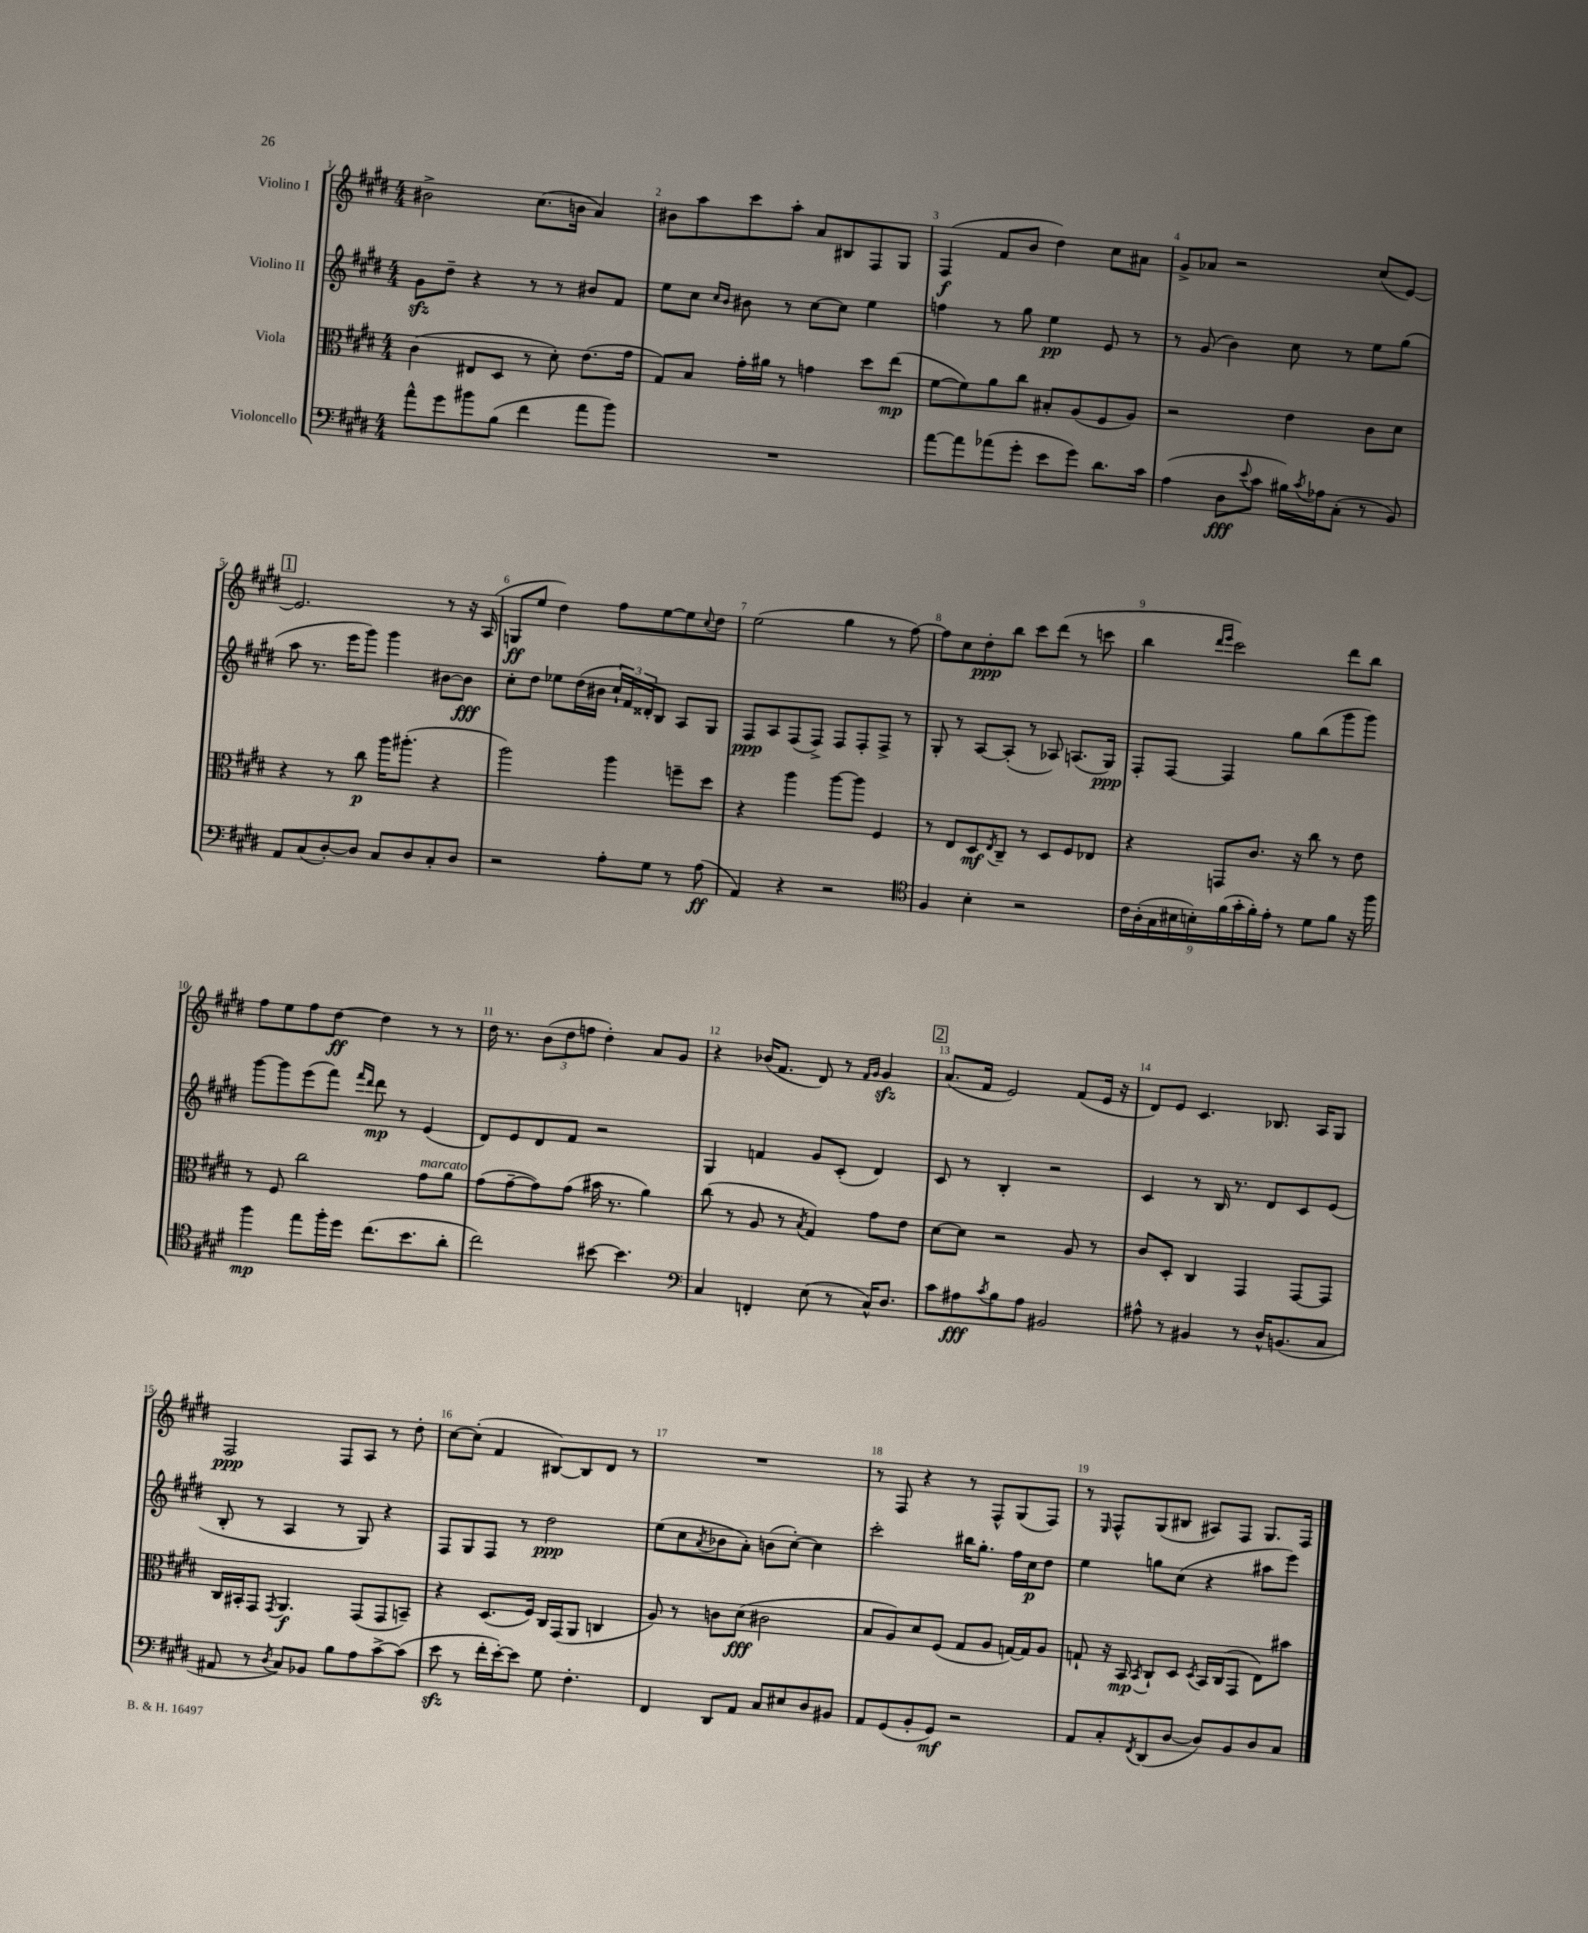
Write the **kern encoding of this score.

**kern	**kern	**kern	**kern
*staff4	*staff3	*staff2	*staff1
*clefF4	*clefC3	*clefG2	*clefG2
*k[f#c#g#d#]	*k[f#c#g#d#]	*k[f#c#g#d#]	*k[f#c#g#d#]
*M4/4	*M4/4	*M4/4	*M4/4
8a^^	(4c#	8g#	2b#^
8g#	.	8dd#~	.
8b#	8E#	4r	.
(8B	8D#	.	.
4f#	8r	8r	(8.cc#
.	8d#')	8r	.
.	.	.	16b
8a	(8.e	8b#	4a)
8b#)	.	8f#	.
.	16g#	.	.
=	=	=	=
1r	8G#)	8ee	8b#
.	8B	8cc#	8aa
.	.	16qqcc#	.
.	.	16qqb	.
.	16g#'	8b#	8ccc#
.	16a#	.	.
.	8r	8r	8aa'
.	4g	[8cc#	8a
.	.	8cc#]	8B#
.	8dd#	4ee	8F#
.	(8ee	.	8G#
=	=	=	=
[8a	[8f#	4ff	(4F#
8a]	8f#])	.	.
(8a-	8a	8r	8f#
8g#'	8cc#	8gg#	8b
8e	8B#'	4ee	4dd#)
8g#)	(8A	.	.
8.d#	8F#	8e	8cc#
.	8A)	8r	8a#
16c#	.	.	.
=	=	=	=
(4A	2r	8r	8g#^
.	.	(8g#	8a-
8D#	.	4b)	2r
8qqe	.	.	.
8c#	.	.	.
16B#)	4e	8cc#	.
8qc#	.	.	.
16A-	.	.	.
(8C#'	.	8r	.
8r	8c#	8ee	(8cc#
8BB)	8d#	(8gg#	[8e)
=	=	=	=
8AA	4r	8aa	2.e]
(8C#	.	8.r	.
[8D#')	8r	.	.
.	.	16eee	.
8D#]	8cc#	8ggg#)	.
8C#	16aa	4ggg#	.
.	(8.aa#'	.	.
8D#	.	.	.
8C#'	4r	[8b#	8r
8D#	.	8b#]	16r
.	.	.	(16A
=	=	=	=
2r	2aa)	8cc#'	8G
.	.	8dd#	8ee
.	.	8ee-	4dd#)
.	.	(16dd#	.
.	.	16b#	.
8A'	4aa	24cc#`	8ff#
.	.	24f#)	.
.	.	24d##'	.
8G#	.	8B	[8ee
8r	8ff~	8A	8ee]
.	.	.	8qqcc#
(8A	8dd#	8G#	8dd#
=	=	=	=
4AA)	4r	8F#	(2ee
.	.	8A	.
4r	4aa	(8F#	.
.	.	8F#^)	.
2r	[8aa	8F#	4gg#
.	8aa]	8F#'	.
.	4F#	8F#^	8r
.	.	8r	[8ff#)
=	=	=	=
*clefC4	*	*	*
4F#	8r	8G#'	8ff#]
.	8E	8r	8cc#
4B'	8D#	[8A	8dd#'
.	8qE	.	.
.	8C#~	(8A']	8bb
2r	8r	8r	8ccc#
.	8D#	8A-)	(8ddd#
.	8F#	(8.A	8r
.	8E-	.	8ccc
.	.	16G#)	.
=	=	=	=
18c#	4r	8F#'	4bb
(18A'	.	.	.
18G#	.	.	.
.	.	[8F#	.
18B#	.	.	.
18B')	.	.	.
.	.	.	16qqddd#
.	.	.	16qqeee
.	8GG	4F#]	2ccc#)
(18f#	.	.	.
18g#'	.	.	.
.	8.c#	.	.
18f#')	.	.	.
18e'	.	.	.
8r	.	8gg#	.
.	16r	.	.
8d#	8cc#	(8bb	.
8f#	8r	8ggg#	8ddd#
16r	8e	8ggg#)	8bb
16ff#	.	.	.
=	=	=	=
4ff#	8r	[8ggg#	8ff#
.	8F#	8ggg#]	8ee
8ee	2cc#	(8eee	8ff#
16ff#'	.	8fff#)	[8dd#
16dd#	.	.	.
.	.	16qqfff#	.
.	.	16qqddd#	.
(8.cc#	.	8ddd#	4dd#]
.	.	8r	.
8.b	.	.	.
.	8g#	(4e	8r
8a'	8a	.	8r
=	=	=	=
2cc#)	(8g#	8d#)	16dd#
.	.	.	8.r
.	[8g#~	8e	.
.	8g#])	8d#	(12b
.	.	.	12dd#
.	(8g#	8f#	.
.	.	.	12ff
[8b#	16b#	2r	4dd#')
.	8.r	.	.
4.b#]	.	.	.
.	4a)	.	8a
.	.	.	8g#
=	=	=	=
*clefF4	*	*	*
4C#	(8cc#	4G#	4r
.	8r	.	.
4FF'	8A	4f	(16b-
.	.	.	8.f#
.	8r	.	.
.	8qB	.	.
(8E	4G#)	8g#	8d#)
8r	.	(8c#'	8r
.	.	.	16qqf#
.	.	.	16qqg#
16C#^^)	8g#	4d#)	4g#
8.D#	.	.	.
.	8e	.	.
=	=	=	=
8c#	[8d#	8c#	(8.a
8A#	8d#]	8r	.
.	.	.	16f#
8qc#	.	.	.
8B	2r	4B'	2e)
8A#	.	.	.
2BB#	.	2r	.
.	8A	.	(8f#
.	8r	.	16e
.	.	.	16r
=	=	=	=
8A#^^	8c#	4c#	8d#)
8r	8D#'	.	8e
4BB#	4C#	8r	4.c#
.	.	16B	.
.	.	8.r	.
8r	4GG#	.	.
16D#^^	.	8d#	8.B-
(8.BB	.	.	.
.	[8GG#	8c#	.
.	.	.	16A
8C#	8GG#]	(8e	8G#
=	=	=	=
8AA#	16C#	8B'	2F#
.	16BB#'	.	.
8r	8GG#	8r	.
8qD#	8qGG#	.	.
8C#)	4.AA	4A	.
8BB-	.	.	.
8B	.	8r	8F#
8A	(8GG#	8G#)	8A
[8c#^	8GG#	4r	8r
(8c#]	8BB~)	.	8dd#'
=	=	=	=
8e	4r	8F#	[8cc#
8r	.	8G#	(8cc#']
16f#'	(8.D#	8F#	4f#
[16e')	.	.	.
8e]	.	8r	.
.	16F#)	.	.
8G#	16C#	2dd#	[8B#)
.	(16GG#	.	.
4.F#'	8AA	.	8B#]
.	4C	.	8d#
.	.	.	8r
=	=	=	=
4FF#	8A)	(8ee	1r
.	8r	8cc#	.
.	.	8qa	.
8DD#	8c	8b-	.
8AA	(8d#	8a')	.
8C#	2c#	(8b	.
8E#	.	[8cc#')	.
8D#	.	4cc#]	.
8BB#	.	.	.
=	=	=	=
8AA	8B	2ccc#'	8r
(8GG#	8A)	.	8F#
8BB'	8d#	.	4r
8GG#)	(8F#	.	.
2r	8G#	16bb#	8r
.	.	8.gg#'	.
.	8A	.	8F#^^
.	[16G)	16ff#	(8G#
.	16G]	16cc#	.
.	8A	8dd#	8F#)
=	=	=	=
8AA	8G`	4ee	8r
.	.	.	16qqE
8C#'	16r	.	8F#^^
.	16BB	.	.
8qFF#	8qBB	.	.
(8DD#	8C#`	8gg	(8G#
[8D#	8D#	(8cc#	8B#
.	8qD#	.	.
8D#])	16BB	4r	8A#)
.	(16C#	.	.
8BB	8GG#	.	8F#
8D#	8E)	8aa#	8.G#
8C#	8b#	8eee)	.
.	.	.	16F#
==	==	==	==
*-	*-	*-	*-
